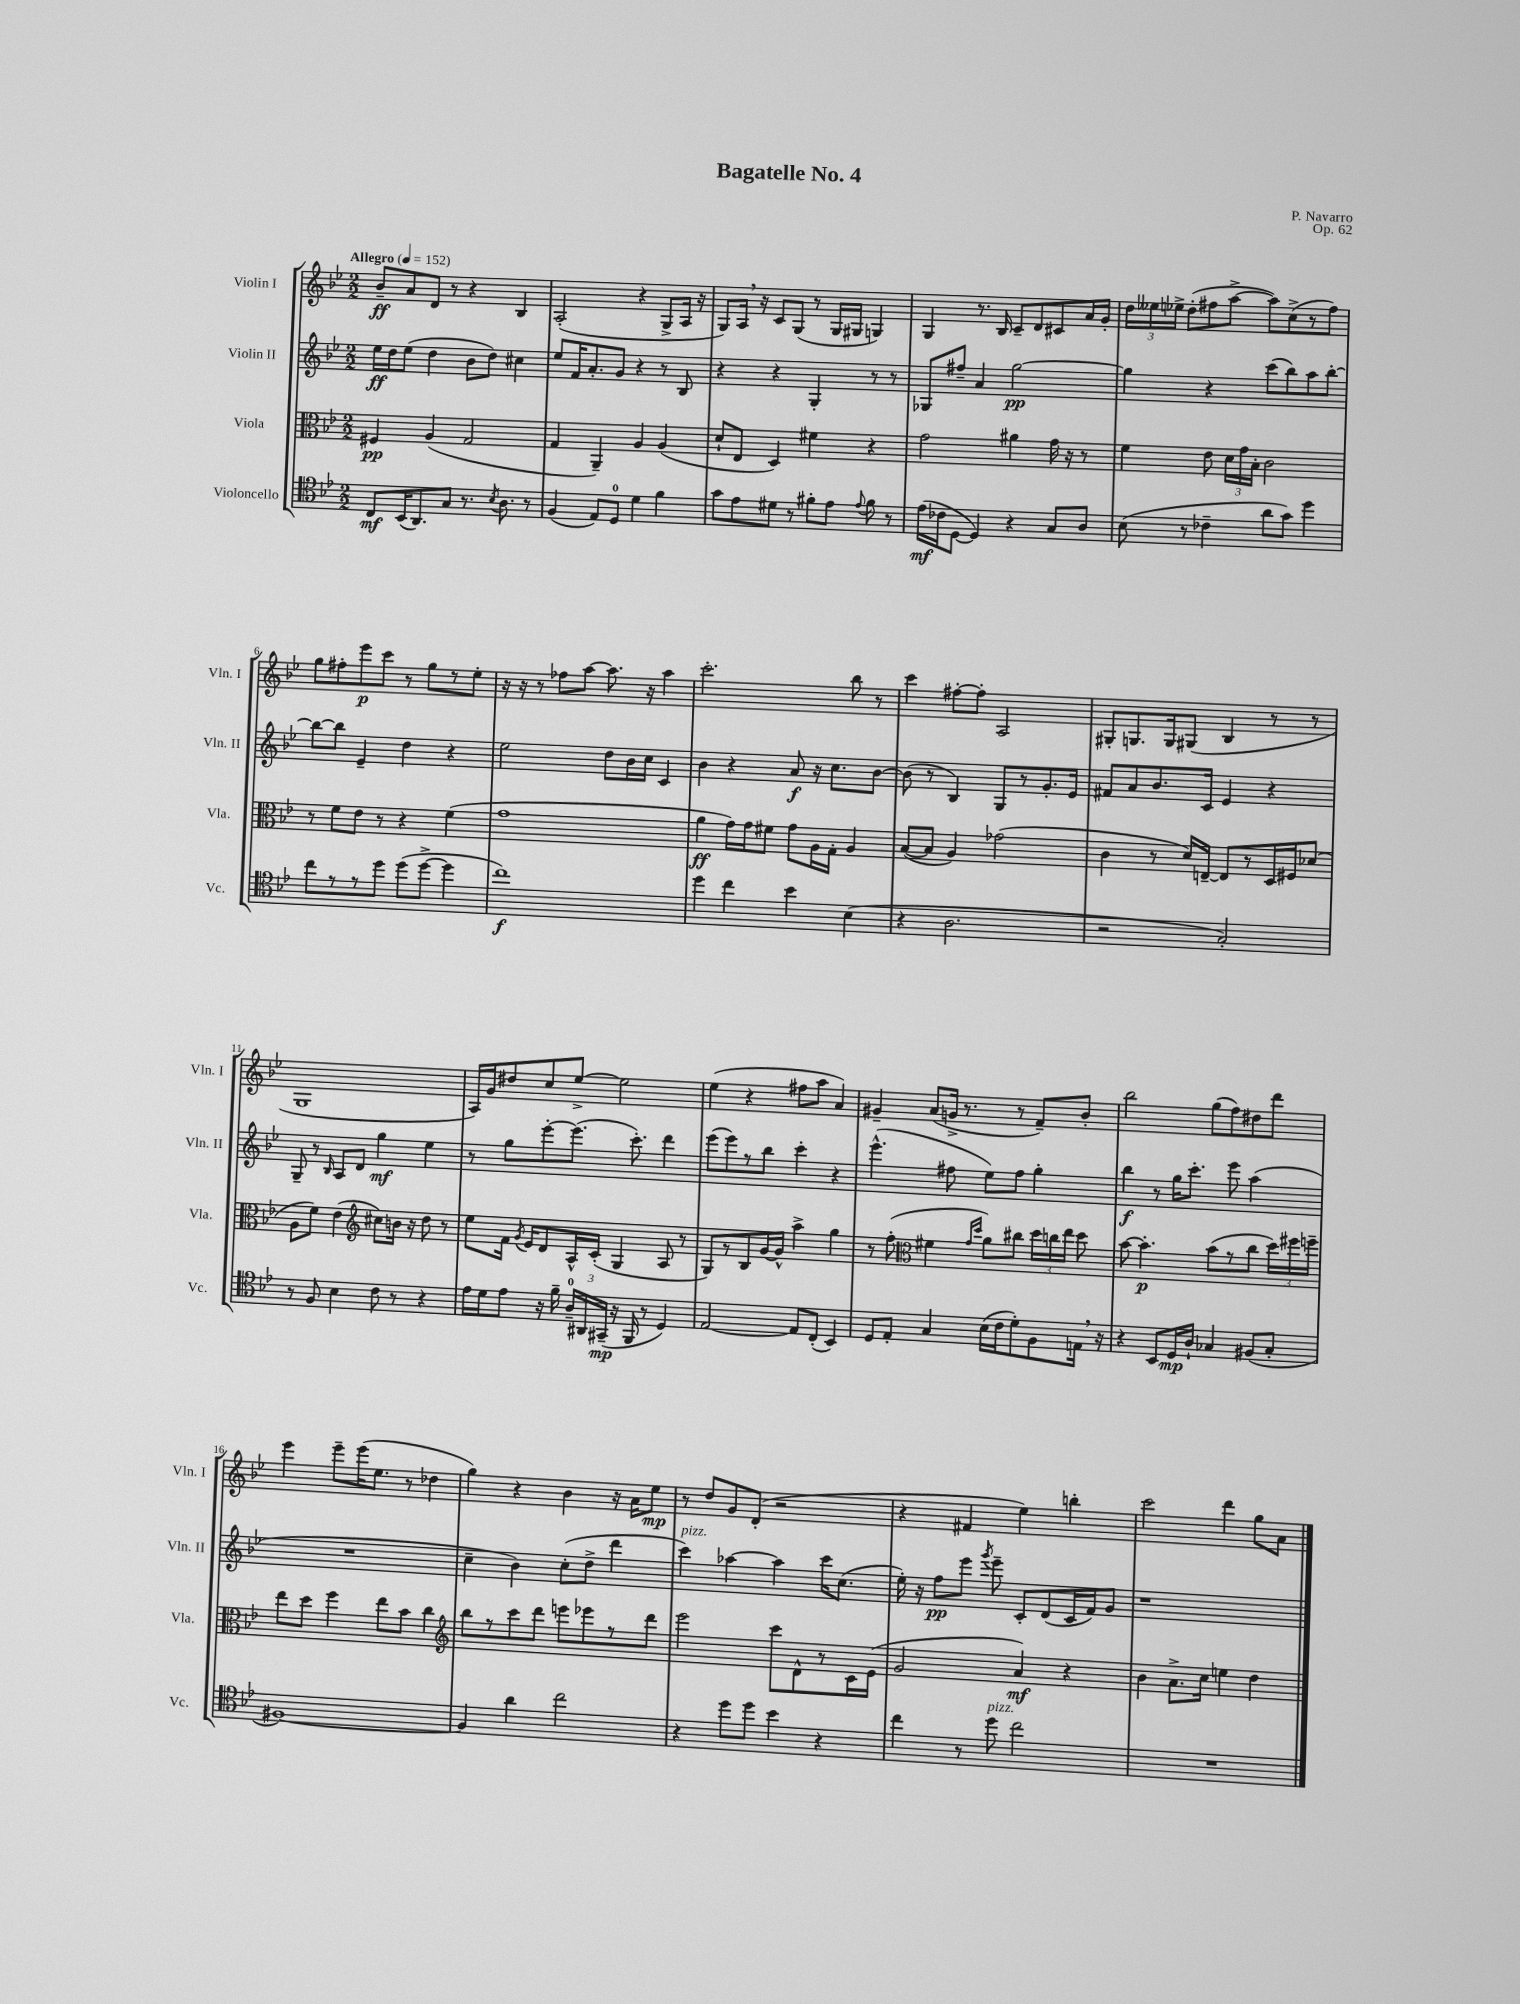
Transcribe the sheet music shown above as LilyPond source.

\header { title = "Bagatelle No. 4" composer = "P. Navarro" opus = "Op. 62" }
<<
\new StaffGroup <<
\new Staff = "s0" \with { instrumentName = "Violin I" shortInstrumentName = "Vln. I" } {
    \clef treble \key bes \major \numericTimeSignature \time 2/2 \tempo "Allegro" 4 = 152
    \autoBeamOff bes'8[--\ff a'8 d'8] r8 r4 bes4 |
    a2-.( r4 g8[-> a16] r16 |
    g8[) a16] \breathe r16 c'8[ g8]( r8 g16[ gis16] g4) |
    g4 r8. bes16 c'8[-- d'8 cis'8 a'16 g'16]-. |
    \tuplet 3/2 { d''16[ eeses''16 ees''16]-> } d''8[-.( fis''8 a''8]~-> a''8[) c''8->( r8 fis''8]) |
    g''8[ fis''8-. ees'''8\p c'''8] r8 g''8[ r8 ees''8]-. |
    r16 r16 r8 fes''8[ a''8]~ a''8. r16 a''4 |
    c'''2.-. bes''8 r8 |
    c'''4 fis''8[~-. fis''8]-. a2 |
    gis8[-. g8. g16 gis8]( bes4 r8 r8 |
    g1 |
    a16[) g'16 dis''8 c''8 ees''8]~-> ees''2 |
    ees''4( r4 fis''8[ a''8] a'4) |
    gis'4-- a'8[( g'16]-> r8. r8 f'8[--) bes'8]-. |
    bes''2 g''8[( f''8) dis''8 d'''8] |
    ees'''4 ees'''8[-- ees'''16( ees''8.] r8 des''4 |
    g''4) r4 bes'4 r16 a'16[ ees''8]\mp |
    r8 d''8[ g'8 d'8]-.( r2 |
    r4 fis'4 ees''4) b''4-. |
    c'''2 d'''4 g''8[ a'8] \bar "|." |
}
\new Staff = "s1" \with { instrumentName = "Violin II" shortInstrumentName = "Vln. II" } {
    \clef treble \key bes \major \numericTimeSignature \time 2/2
    \autoBeamOff ees''16[\ff d''16 ees''8]( d''4 bes'8[ d''8]) cis''4 |
    ees''8[ f'16 a'8.-. g'8] r4 r8 bes8 |
    r4 r4 g4-. r8 r8 |
    ges8[ fis''8]-- a'4 g''2~\pp |
    g''4 r4 c'''8[( bes''8) a''8 bes''8]~-. |
    bes''8[~ bes''8] ees'4-- d''4 r4 |
    ees''2 d''8[ bes'16 c''16] c'4 |
    bes'4 r4 a'8\f r16 c''8.[ bes'8]~ |
    bes'8( r8 bes4) g8[ r8 g'8.-. ees'16] |
    fis'8[ a'8 bes'8. c'16] ees'4 r4 |
    g8-- r8 \grace { bes16 } a8[ d'8] g''4\mf ees''4 |
    r8 g''8[ ees'''8~-. ees'''8.]( c'''8.-.) d'''4 |
    ees'''8[( ees'''8) r8 bes''8] c'''4-. r4 |
    ees'''4.-^( fis''8 ees''8[) fis''8] g''4-. |
    bes''4\f r8 g''16[ c'''8.]-. ees'''8 a''4( |
    R1 |
    c''4-- bes'4) c''8[-.( d''8]-> d'''4 |
    c'''4^\markup { \italic "pizz." }) aes''4~ aes''4 c'''16[ c''8.]( |
    ees''16-.) r16 f''8[\pp ees'''8] \acciaccatura { g'''8 } ees'''8-- c'8[-. d'8( c'16 f'16) g'8] |
    r1 \bar "|." |
}
\new Staff = "s2" \with { instrumentName = "Viola" shortInstrumentName = "Vla." } {
    \clef alto \key bes \major \numericTimeSignature \time 2/2
    \autoBeamOff fis4\pp a4( g2 |
    g4 a,4--) a4 a4( |
    d'8[-! ees8] d4) fis'4 r4 |
    g'2 ais'4 g'16 r16 r8 |
    f'4 ees'8 \tuplet 3/2 { d'16[ g'16 bes16]-. } c'2 |
    r8 f'8[ ees'8] r8 r4 f'4( |
    g'1 |
    a'4\ff g'16[) g'16 fis'8] g'8[ a16 g16]-. a4 |
    bes8[~( bes8] a4) ges'2( |
    c'4 r8 d'16[) e16]~-- e8[ r8 d16 fis16 des'8]( |
    a8[ f'8]) ees'4( \clef treble cis''8[) b'16] r16 d''8 r8 |
    ees''8[ f'16] \acciaccatura { g'8 } ees'16[ d'8 a16-^ c'16]-.( g4 a8 r8 |
    g8[) r8 bes8 g'16~ g'16]-^ a''4-> g''4 |
    r8 f''8-.( \clef alto fis'4 \grace { g'16[ d''16] } a'8[) cis''8] \tuplet 3/2 { d''16[ c''16 ees''16] } d''8 |
    bes'8~ bes'4.-.\p bes'8[( r8 c''8] \tuplet 3/2 { d''16[) fis''16 f''16]-- } |
    ees''8[ d''8] f''4 ees''8[ bes'8] c''4 |
    \clef treble bes''8[ r8 c'''8 d'''8] e'''8[ ees'''8 r8 d'''8] |
    ees'''2 c'''8[ d'8-^ r8 c'16 ees'16]( |
    g'2 a'4\mf) r4 |
    bes'4 a'8.[-> c''16] e''4 d''4 \bar "|." |
}
\new Staff = "s3" \with { instrumentName = "Violoncello" shortInstrumentName = "Vc." } {
    \clef tenor \key bes \major \numericTimeSignature \time 2/2
    \autoBeamOff c8[\mf bes,16( a,8.) g8] r8. \acciaccatura { bes8 } a8. r8 |
    f4( ees8[) d8]-0 d'4 f'4 |
    g'8[ ees'8 dis'8] r8 fis'8[-. ees'8] \appoggiatura { ees'8 } fis'8 r8 |
    ees'16[\mf( ces'16 d8]~ d4) r4 g8[ a8] |
    bes8( r8 ces'4-- a'8[ g'8]) d''4 |
    c''8[ r8 r8 d''8] d''8[( d''8]~-> d''4 |
    c''1\f) |
    d''4 c''4 bes'4 bes4( |
    r4 a2. |
    r2 g2-.) |
    r8 f8 bes4 c'8 r8 r4 |
    ees'16[ d'16 ees'8] r16 f'16-- \tuplet 3/2 { a16[-0-- ais,16 gis,16]--\mp( } r16 f,16 r8 d4) |
    ees2~ ees8[ c8]-.( bes,4) |
    d8[ ees8]-. g4 bes16[( c'16 d'8-.) f8 e16] \breathe r16 |
    r4 bes,8[ d16\mp a16]-! ges4 fis8[( ges8]-. |
    fis1~) |
    fis4 a'4 c''2 |
    r4 d''8[ d''8] bes'4 r4 |
    c''4 r8 d''8^\markup { \italic "pizz." } c''2 |
    R1 \bar "|." |
}
>>
>>
